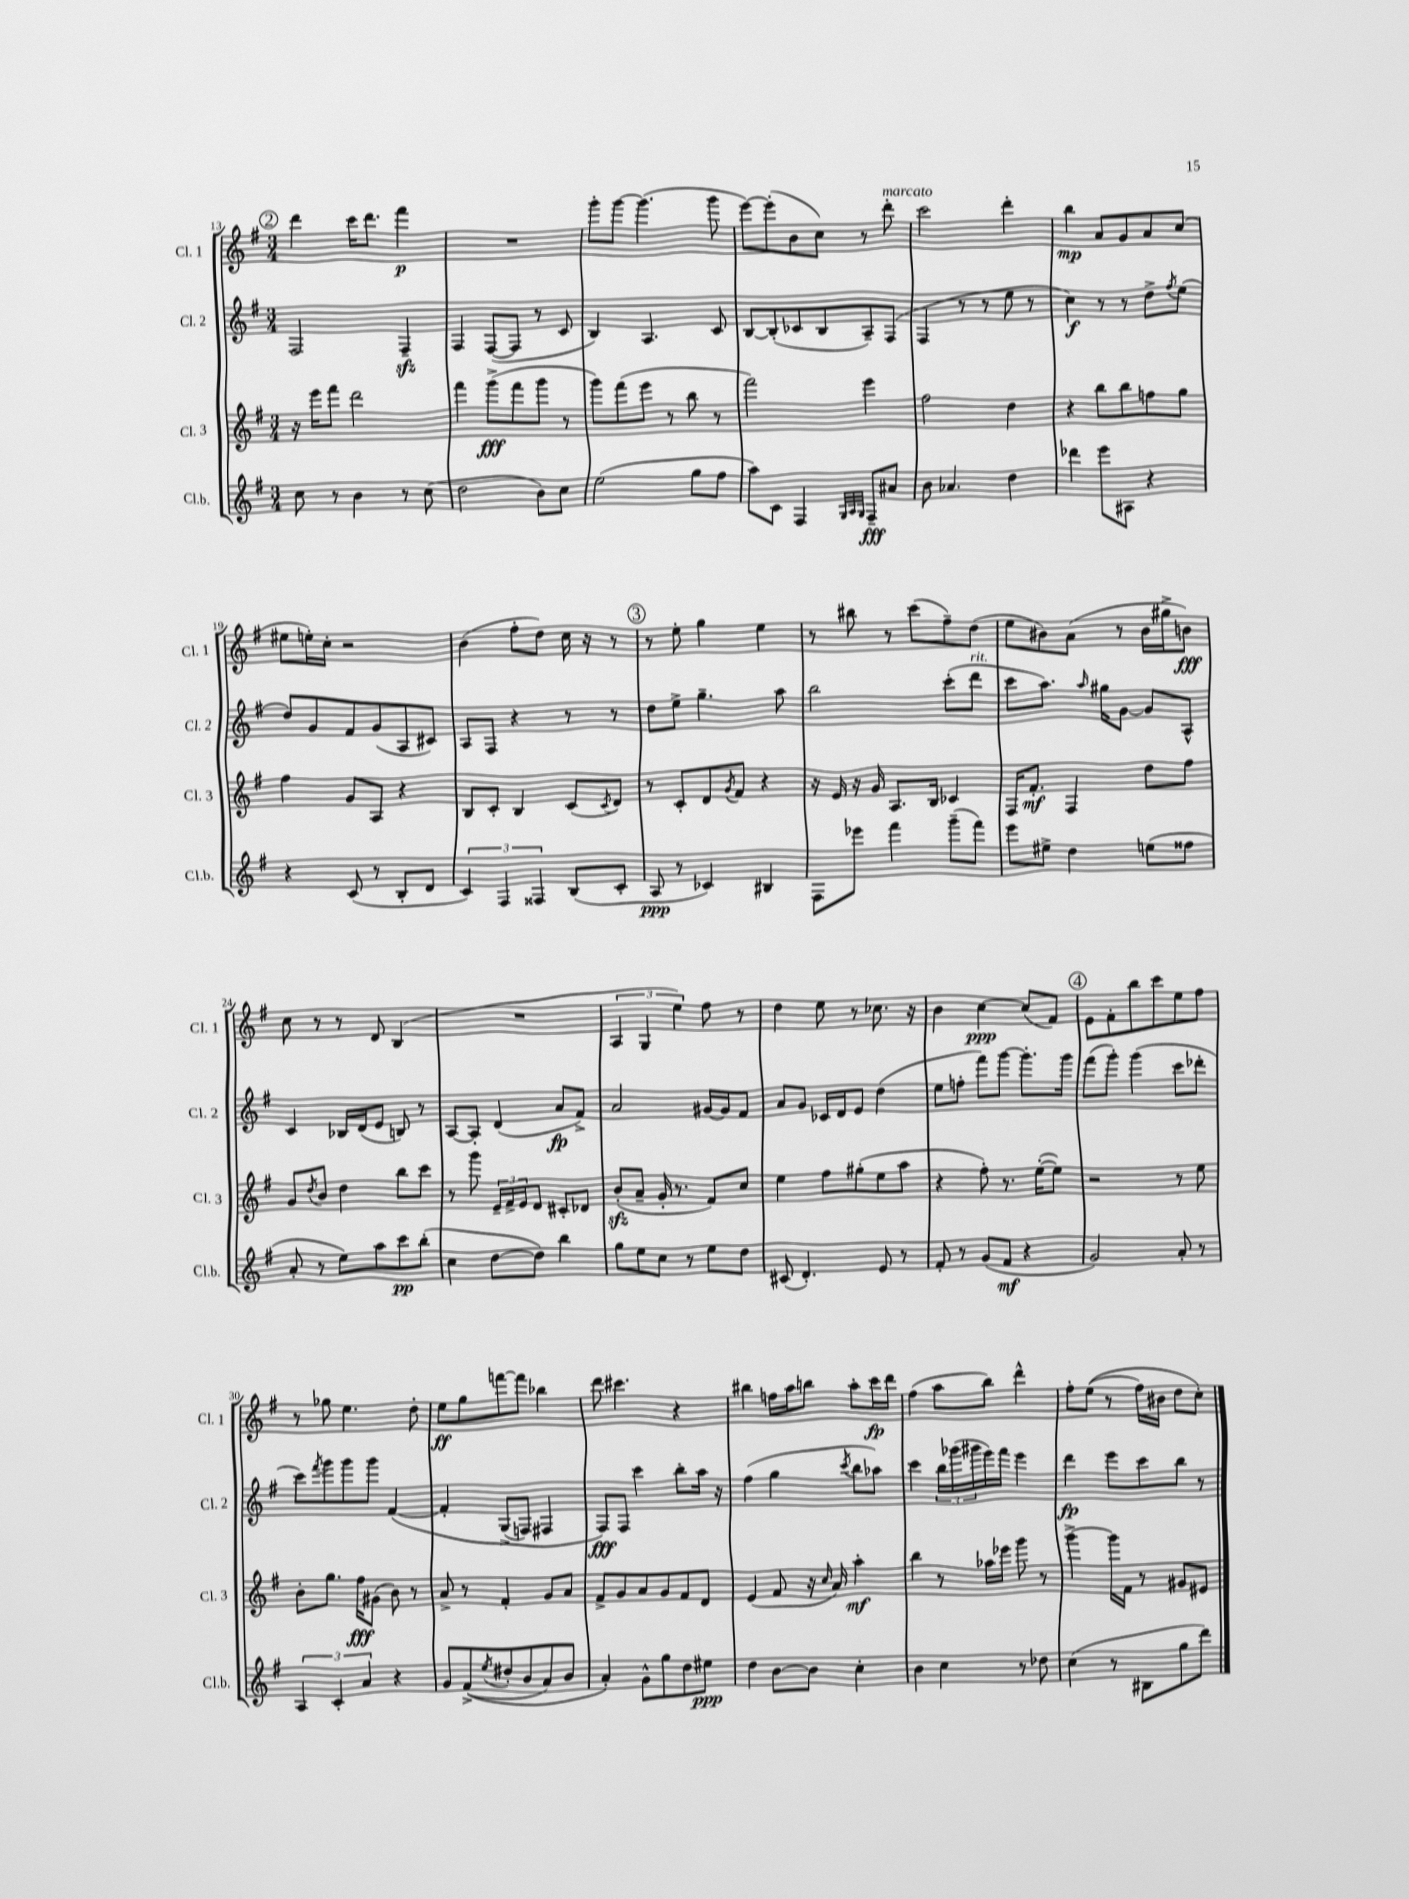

**kern	**dynam	**kern	**dynam	**kern	**dynam	**kern	**dynam
*part4	*part4	*part3	*part3	*part2	*part2	*part1	*part1
*staff4	*staff4	*staff3	*staff3	*staff2	*staff2	*staff1	*staff1
*I"Cl.b.	*	*I"Cl. 3	*	*I"Cl. 2	*	*I"Cl. 1	*
*I'Cl.b.	*	*I'Cl. 3	*	*I'Cl. 2	*	*I'Cl. 1	*
*clefG2	*	*clefG2	*	*clefG2	*	*clefG2	*
*k[f#]	*	*k[f#]	*	*k[f#]	*	*k[f#]	*
*M3/4	*	*M3/4	*	*M3/4	*	*M3/4	*
!!LO:REH:place=s1:t=2
=13	=13	=13	=13	=13	=13	=13	=13
8cc\	.	16r	.	2F#/	.	4ddd\	.
.	.	16eee\KL	.	.	.	.	.
8r	.	8fff#\J	.	.	.	.	.
4b\	.	2ddd\	.	.	.	16ccc\KL	.
.	.	.	.	.	.	8.ddd\J	.
8r	.	.	.	4F#zz~/	.	4fff#\	p
(8cc\	.	.	.	.	.	.	.
=14	=14	=14	=14	=14	=14	=14	=14
2dd\	.	4fff#\	.	4F#/	.	2.r	.
.	.	(8ggg^\L	fff	([8F#/L	.	.	.
.	.	8fff#\	.	8F#/J]	.	.	.
8b\L)	.	8ggg\J	.	8r	.	.	.
8cc\J	.	8r	.	8c/	.	.	.
=15	=15	=15	=15	=15	=15	=15	=15
(2ee\	.	8ggg\L)	.	4B/)	.	8ggg'\L	.
.	.	(8fff#\	.	.	.	[8ggg\J	.
.	.	8eee\J	.	4.A/	.	(4.ggg\]	.
.	.	8r	.	.	.	.	.
8gg\L	.	8bb\	.	.	.	.	.
8ff#\J	.	8r	.	8c/	.	8ggg\	.
=16	=16	=16	=16	=16	=16	=16	=16
8aa\L)	.	2fff#\)	.	[8B/L	.	[8eee\L)	.
8c\J	.	.	.	(8B'/]	.	(8eee'\]	.
4F#/	.	.	.	8c-X/	.	8b\	.
.	.	.	.	8B/	.	8cc\J)	.
32qqG/LLL	.	.	.	.	.	.	.
32qqA/	.	.	.	.	.	.	.
32qqG/JJJ	.	.	.	.	.	.	.
8F#~/L	fff	4eee\	.	8A~/)	.	8r	.
!	!	!	!	!	!	!LO:TX:a:i:t=marcato	!
8a#X/J	.	.	.	(8F#/J	.	8ddd'\	.
=17	=17	=17	=17	=17	=17	=17	=17
8b\	.	2ff#\	.	4F#/	.	2ccc\	.
4.a-X/	.	.	.	.	.	.	.
.	.	.	.	8r	.	.	.
.	.	.	.	8r	.	.	.
4dd\	.	4dd\	.	8ee\	.	4ddd'\	.
.	.	.	.	8r	.	.	.
=18	=18	=18	=18	=18	=18	=18	=18
4ddd-X\	.	4r	.	4cc\)	f	4bb\	mp
8eee\L	.	8bb\L	.	8r	.	8a/L	.
8A#X\J	.	8bb\	.	8r	.	8g/	.
4r	.	8ffn\	.	8dd^\L	.	8a/	.
.	.	.	.	8qff#/	.	.	.
.	.	8gg\J	.	(8ee\J	.	(8cc/J	.
!!LO:LB:g=z
=19	=19	=19	=19	=19	=19	=19	=19
4r	.	4ff#\	.	8dd/L)	.	8ee#X\L	.
.	.	.	.	8g/	.	16een'\L)	.
.	.	.	.	.	.	16cc'\JJ	.
(8c/	.	8g/L	.	8f#/	.	2r	.
8r	.	8A/J	.	(8g/	.	.	.
8B'/L	.	4r	.	8A/	.	.	.
8d/J	.	.	.	8c#X/J)	.	.	.
=20	=20	=20	=20	=20	=20	=20	=20
6c/)	.	8B/L	.	8A/L	.	(4b\	.
.	.	8c'/J	.	8F#/J	.	.	.
6F#/	.	.	.	.	.	.	.
.	.	4B/	.	4r	.	8ff#'\L	.
6F##X/	.	.	.	.	.	.	.
.	.	.	.	.	.	8dd\J)	.
(8B/L	.	(8c/L	.	8r	.	16cc\	.
.	.	.	.	.	.	16r	.
.	.	8qc/	.	.	.	.	.
8c'/J	.	8d/J)	.	8r	.	8r	.
!!LO:REH:place=s1:t=3
=21	=21	=21	=21	=21	=21	=21	=21
8A/	ppp	8r	.	8dd\L	.	8r	.
8r	.	8c'/L	.	8ee^\J	.	8ee'\	.
4c-X/)	.	8d/	.	4.gg~\	.	4gg\	.
.	.	8qg/	.	.	.	.	.
.	.	8f#/J	.	.	.	.	.
4B#X/	.	4r	.	.	.	4ee\	.
.	.	.	.	8aa\	.	.	.
=22	=22	=22	=22	=22	=22	=22	=22
8F#\L	.	16r	.	2bb\	.	8r	.
.	.	16e/	.	.	.	.	.
8eee-X\J	.	16r	.	.	.	8bb#X\	.
.	.	16g/	.	.	.	.	.
4fff#\	.	8.A/L	.	.	.	8r	.
.	.	.	.	.	.	(8ccc\L	.
.	.	16B/Jk	.	.	.	.	.
(8ggg~\L	.	4c-X/	.	(8ccc'\L	.	8ff#~\)	.
!	!	!	!	!LO:TX:a:i:t=rit.	!	!	!
8fff#\J)	.	.	.	8ddd\J	.	(8dd\J	.
=23	=23	=23	=23	=23	=23	=23	=23
8eee\L	.	16F#/KL	.	8ccc\L	.	8ee\L	.
.	.	8.f#'/J	mf	.	.	.	.
8ee#X^\J	.	.	.	8.aa\J)	.	8b#X\)	.
4dd\	.	4F#/	.	.	.	(8a\J	.
.	.	.	.	16qqaa/	.	.	.
.	.	.	.	16gg#X\KL	.	.	.
.	.	.	.	[8g\J	.	8r	.
(8een\L	.	8dd\L	.	8g/L]	.	16b#\LL	.
.	.	.	.	.	.	16gg#X^\J	.
8ff##X\J	.	8ff#\J	.	8A^^/J	.	8bn\J)	fff
!!LO:LB:g=z
=24	=24	=24	=24	=24	=24	=24	=24
8a'/	.	8g/L	.	4c/	.	8cc\	.
.	.	8qdd/	.	.	.	.	.
8r	.	8b/J	.	.	.	8r	.
8ee\L)	.	4dd\	.	16B-X/LL	.	8r	.
.	.	.	.	(16d/J	.	.	.
8aa\	.	.	.	8e/J	.	8d/	.
8ccc\	pp	8bb\L	.	8Bn/)	.	(4B/	.
(8bb'\J	.	8ccc\J	.	8r	.	.	.
=25	=25	=25	=25	=25	=25	=25	=25
4cc\	.	8r	.	[8A/L	.	2.r	.
.	.	8ggg\	.	8A'/J]	.	.	.
[8dd\L	.	24e~/LL	.	(4d/	.	.	.
.	.	24f#^/	.	.	.	.	.
.	.	24e/J	.	.	.	.	.
8dd\J])	.	8d/J	.	.	.	.	.
4bb\	.	8c#X'/L	.	8a/L	fp	.	.
.	.	8d-X/J	.	8f#^/J)	.	.	.
=26	=26	=26	=26	=26	=26	=26	=26
8gg\L	.	(8bzz'/L	.	2a/	.	6A/	.
8ee\	.	8a~/J	.	.	.	.	.
.	.	.	.	.	.	6G/	.
8cc\J	.	16g'/	.	.	.	.	.
.	.	8.r	.	.	.	.	.
.	.	.	.	.	.	6ee\)	.
8r	.	.	.	.	.	.	.
8ee\L	.	8f#/L)	.	[16g#X/LL	.	8ff#\	.
.	.	.	.	16g#/J]	.	.	.
8dd\J	.	8cc/J	.	8f#/J	.	8r	.
=27	=27	=27	=27	=27	=27	=27	=27
(8c#X/	.	4ee\	.	8a/L	.	4dd\	.
4.d'/)	.	.	.	8g/J	.	.	.
.	.	8ff#\L	.	16c-X/LL	.	8ee\	.
.	.	.	.	16d/J	.	.	.
.	.	(8gg#X'\	.	8e/J	.	8r	.
8e/	.	8ee\	.	(4dd\	.	8.cc-X\	.
8r	.	8aa\J	.	.	.	.	.
.	.	.	.	.	.	16r	.
=28	=28	=28	=28	=28	=28	=28	=28
8f#'/	.	4r	.	8ee\L	.	4b\	.
8r	.	.	.	8ffn'\J	.	.	.
(8g/L	.	8ff#'\)	.	8fff#\L)	.	[4cc\	ppp
8f#/J	mf	8.r	.	[8ggg\J	.	.	.
4r	.	.	.	8.ggg'\L]	.	(8cc/L]	.
.	.	([16ee'\KL	.	.	.	.	.
.	.	8ee\J])	.	.	.	8f#/J)	.
.	.	.	.	16ggg\Jk	.	.	.
!!LO:REH:place=s1:t=4
=29	=29	=29	=29	=29	=29	=29	=29
2g/)	.	2r	.	(8fff#\L	.	8e\L	.
.	.	.	.	8ggg'\J)	.	8f#'\	.
.	.	.	.	(4ggg\	.	8bb\	.
.	.	.	.	.	.	8ccc\	.
8a'/	.	8r	.	8ccc\L	.	8ee\	.
8r	.	8ee\	.	8ddd-X'\J	.	8ff#\J	.
!!LO:LB:g=z
=30	=30	=30	=30	=30	=30	=30	=30
6A/	.	8b'\L	.	8ccc\L)	.	8r	.
.	.	.	.	8qfff#/	.	.	.
.	.	8.gg\J	.	8ggg\	.	8gg-X\	.
6c'/	.	.	.	.	.	.	.
.	.	.	.	8ggg\	.	4.ee\	.
.	.	16ff#\KL	fff	.	.	.	.
6a/	.	.	.	.	.	.	.
.	.	(8g#X\J	.	8ggg\J	.	.	.
4r	.	8b\)	.	([4f#/	.	.	.
.	.	8r	.	.	.	8dd'\	.
=31	=31	=31	=31	=31	=31	=31	=31
8g/L	.	8a^/	.	4f#'/]	.	8ee\L	ff
((8f#^/	.	8r	.	.	.	8gg\	.
8qee/	.	.	.	.	.	.	.
8dd#X'/	.	4f#'/	.	(8G^/L	.	[8fffn\	.
8b/	.	.	.	8Fn/J)	.	8fff\J]	.
8a/)	.	8g/L	.	4F#X/	.	4bb-X\	.
8b/J	.	8a/J	.	.	.	.	.
=32	=32	=32	=32	=32	=32	=32	=32
4a'/)	.	8f#^/L	.	8F#/L)	fff	8ddd\	.
.	.	8g/	.	8F#/J	.	4.ccc#X\	.
8g^^\L	.	8a/	.	4ccc\	.	.	.
8gg\	.	8g/	.	.	.	.	.
8dd\	.	8f#/	.	8bb'\L	.	4r	.
8ee#X\J	ppp	8d/J	.	16aa\Jk	.	.	.
.	.	.	.	16r	.	.	.
=33	=33	=33	=33	=33	=33	=33	=33
4dd\	.	(4e/	.	(4ff#\	.	4bb#X\	.
[8b\L	.	8f#/	.	4gg\	.	16ffn\LL	.
.	.	.	.	.	.	16aa\J	.
8b\J]	.	16r	.	.	.	8bbn\J	.
.	.	16qqcc/	.	.	.	.	.
.	.	16a/)	.	.	.	.	.
.	.	.	.	8qccc/	.	.	.
4cc'\	.	4aa'\	mf	8bb\L	.	8aa'\L	.
.	.	.	.	8aa-X\J)	.	16ccc\L	fp
.	.	.	.	.	.	16ddd\JJ	.
=34	=34	=34	=34	=34	=34	=34	=34
4b\	.	4bb\	.	4ccc\	.	(4ff#\	.
4cc\	.	8r	.	24bb\LL	.	8aa\L	.
.	.	.	.	(24ggg-X\	.	.	.
.	.	.	.	24ggg#X\	.	.	.
.	.	16aa-X\LL	.	16eee\)	.	8bb\J)	.
.	.	16eee-X\JJ	.	16fff#\JJ	.	.	.
8r	.	8ggg\	.	4eee\	.	4ddd^^\	.
8dd-X\	.	8r	.	.	.	.	.
=35	=35	=35	=35	=35	=35	=35	=35
(4cc\	.	[4ggg^\	.	4ddd\	fp	8ff#'\L	.
.	.	.	.	.	.	((8ee\J	.
8r	.	16ggg\LL]	.	8eee\L	.	8r	.
.	.	16f#\JJ	.	.	.	.	.
8B#X\L	.	8r	.	8ccc\	.	16ff#\LL)	.
.	.	.	.	.	.	16b#X\JJ	.
8gg\	.	8g#X/L	.	8bb\J	.	8dd\L	.
8ddd\J)	.	8e#X/J	.	8r	.	8cc'\J)	.
==	==	==	==	==	==	==	==
*-	*-	*-	*-	*-	*-	*-	*-
